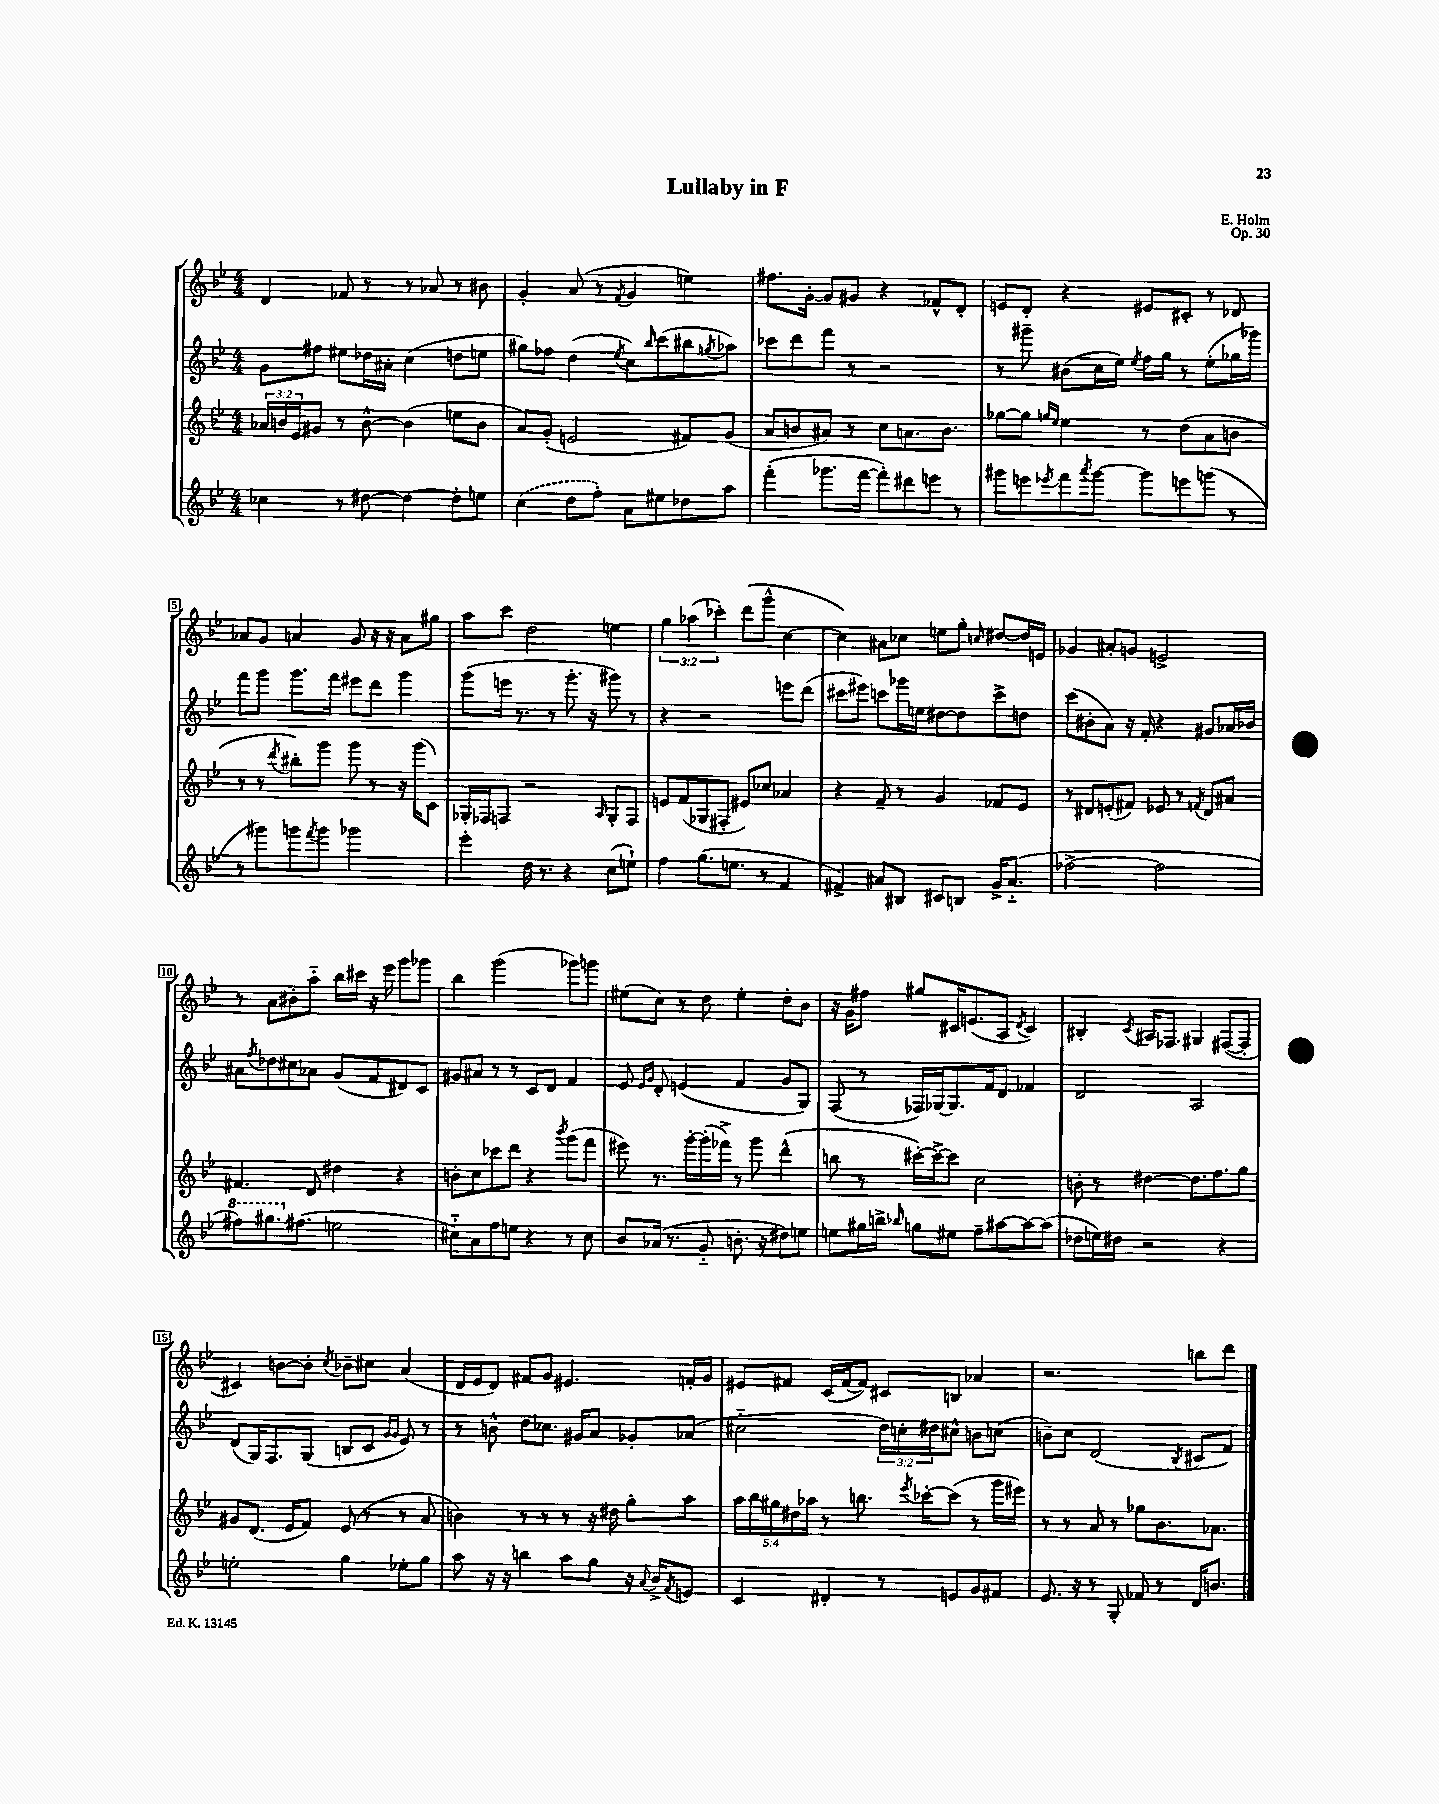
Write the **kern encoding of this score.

**kern	**kern	**kern	**kern
*staff4	*staff3	*staff2	*staff1
*clefG2	*clefG2	*clefG2	*clefG2
*k[b-e-]	*k[b-e-]	*k[b-e-]	*k[b-e-]
*M4/4	*M4/4	*M4/4	*M4/4
4cc-	24a-	8g	4d
.	24b	.	.
.	24e-	.	.
.	8g#	8ff#	.
8r	8r	8ee#	8f-
[8dd#	[8b^^	16dd-	8r
.	.	16a#'	.
4dd#_	(4b]	(4cc	8r
.	.	.	8a-
8dd#']	8ee	8dd	8r
8ee	8b	8ee	8b#
=	=	=	=
(4cc	8a)	8gg#)	4g'
.	(8g'	8ff-	.
8dd	2e	(4dd	(8a
8ff')	.	.	8r
.	.	8qee-	8qf
8a	.	8cc)	4g
.	.	16qqbb-	.
8ee#	.	(8ccc	.
8dd-	8f#)	8bb#	4ee)
.	.	8qgg	.
8aa	(8g	8aa-)	.
=	=	=	=
(4fff'	8a	8ccc-	8.ff#
.	8b	8ddd	.
.	.	.	[16g'
8.ggg-	8a#)	8fff	8g]
.	8r	8r	8g#
[16fff	.	.	.
8fff'])	8cc	2r	4r
8ddd#	8.a	.	.
8eee	.	.	8f-^^
.	8.b	.	.
8r	.	.	8d'
=	=	=	=
8ggg#	[8gg-	8r	8e
8eee	8gg-]	8ggg#~	8d'
.	16qqgg	.	.
8qeee-	16qqee-	.	.
8fff	4ee-	(8b#	4r
8qaaa	.	.	.
[8ggg#	.	16cc	.
.	.	16ee-)	.
.	.	8qee-	.
8ggg#]	8r	16ff	8e#
.	.	16gg	.
8eee	(8dd	8r	8c#'
(8ggg	8a	(8ee-'	8r
8r	8b	16gg-	8d-
.	.	16ggg-)	.
=	=	=	=
8r	8r	8fff	8a-
8ggg#)	8r	8ggg	8g
.	8qddd	.	.
8ggg	8bb#')	8.ggg	4a
8qfff	.	.	.
8ggg	8ggg	.	.
.	.	16fff	.
2ggg-	8ggg	8eee#	8g
.	8r	8ddd	16r
.	.	.	16r
.	16r	4ggg	8a
.	(16ggg	.	.
.	8c)	.	8gg#
=	=	=	=
4eee-'	16G-'	(8ggg	8aa
.	16F-	.	.
.	8F	16eee	8ccc
.	.	8.r	.
16dd	2r	.	2dd
8.r	.	.	.
.	.	8r	.
4r	.	8.ggg'	.
.	.	16r	.
.	16qqA	.	.
(8cc	8G-'	8ggg#)	4ee
8ee`)	8F	8r	.
=	=	=	=
4ff	8e	4r	6gg
.	(8f	.	.
.	.	.	(6aa-
(8.gg	8G-	2r	.
.	.	.	6ccc-')
.	8F#'	.	.
8.ee	.	.	.
.	8e#)	.	(8ddd
8r	8cc-	.	8ggg^^
4f	4a-	8eee	[4cc
.	.	(8ddd	.
=	=	=	=
4f#^)	4r	8ccc#	4cc])
.	.	8eee#)	.
8a#	8f~	8ccc	8a#
8B#	8r	16ggg-	8cc-
.	.	16ee	.
8c#	4g	[8dd#	8ee
8B	.	8dd#]	8gg'
.	.	.	16qqcc
16g^	8f-	8ccc^	[8dd#
(8.a#'~	.	.	.
.	8e-	8dd	16dd#]
.	.	.	16e
=	=	=	=
[2ff-^	8r	(8ccc	4g-
.	8d#	8b#'	.
.	(8e'	8a)	8a#'
.	8f#)	16r	8g
.	.	16f'	.
2ff-]	8e-	4r	2e^
.	8r	.	.
.	8qf	.	.
.	8d#	8g#	.
.	8a#	16a-	.
.	.	16b-	.
=	=	=	=
8fff#)	4.f#	8a#	8r
.	.	8qff	.
8.ggg#	.	8dd-	8a
.	.	8cc#	8b#'
(8.ff#	.	.	.
.	8d	8a-	8aa'~
2ee	4dd#	(8g	16bb-
.	.	.	16ccc#
.	.	8f	16r
.	.	.	16eee-
.	4r	8d#)	8ggg
.	.	8c	8ggg-
=	=	=	=
8cc#'~)	8b'	8g#	4bb-
8a	8cc	8a#	.
8ff	8ccc-	8r	(2ggg
8ee	8ddd	8r	.
4r	4r	8c	.
.	.	8d	.
.	8qbbb-	.	.
8r	(8ggg	4f	8ggg-)
8cc#	8fff	.	8ggg
=	=	=	=
8b-	8eee#)	8e-	(8ee#
.	.	16qqe-	.
.	.	16qqg	.
(16a-	8.r	8d'	8cc)
8.r	.	.	.
.	.	(4e	8r
.	[16ggg'	.	.
8g'~	(16ggg']	.	8dd
.	16fff-^)	.	.
8.b'	8r	4f	4ee#'
.	8ggg	.	.
16r	.	.	.
8dd#)	(4ddd^^	8g	8dd'
8ee	.	8G)	8b-
=	=	=	=
8ee	8bb	(8F	16r
.	.	.	16g
16gg#	8r	8r	8ff#
16bb^	.	.	.
16qqbb-	.	.	.
8gg	[16ccc#')	16F-)	8gg#
.	16ccc#^_	[16G-	.
8ee#	8ccc#]	8.G-]	16c#
.	.	.	(8.e
8ff~	2cc	.	.
.	.	16f	.
[8aa#	.	8d	8A
.	.	.	8qd
8aa#_	.	4f-	4c#)
(8aa#]	.	.	.
=	=	=	=
8dd-	8b'	2d	4B#'
16ee)	8r	.	.
16dd#	.	.	.
.	.	.	8qc
2r	[4dd#	.	16A#
.	.	.	8.F-
.	8.dd#]	2A	4G#
.	8.ff	.	.
4r	.	.	([8F#
.	8gg	.	8F#']
=	=	=	=
2ee'	8g#	(8d	4c#)
.	(8.d	16G)	.
.	.	8.F	.
.	.	.	[8b
.	16e-	.	.
.	8f)	(8G	8b']
.	.	.	8qcc
4gg	(8e-	8B	8b-~
.	8r	8c	8cc#
.	.	16qqg	.
.	.	16qqg	.
8ee-'	8r	8e-)	(4a
8gg	8a	8r	.
=	=	=	=
8aa	4b)	8r	16d
.	.	.	16e-
16r	.	8b^^	8d)
16r	.	.	.
4bb	8r	8dd	8f#
.	8r	8.cc-	8g
8aa	8r	.	4.e#
.	.	16g#	.
8gg	16r	8a	.
.	16dd#	.	.
16r	8gg'	8g-'	.
8qqa	.	.	.
16b-^	.	.	.
8qf	.	.	.
8e	8aa	(8a-	16f'
.	.	.	16g
=	=	=	=
4c	20aa	2cc#'~	8e#
.	20bb-	.	.
.	20gg#	.	.
.	.	.	8f#
.	20dd#	.	.
.	20aa-	.	.
4d#'	8r	.	(16c
.	.	.	[16f#
.	8.bb	.	8f#])
8r	.	24dd)	8c#
.	.	24cc'	.
.	8qeee-	.	.
.	[16ccc-'	.	.
.	.	24dd#	.
8e	(8ccc-]	8cc#^^	8B
8g	8r	8b	4a-
8f#	16ggg	(8cc	.
.	16eee#)	.	.
=	=	=	=
8.e-	8r	8b~)	2.r
.	8r	8cc	.
16r	.	.	.
8r	8a	(2d	.
8G'	8r	.	.
8f-	8gg-	.	.
8r	8.b-	.	.
.	.	8qB-	.
16d	.	8c#	8bb
8.b	8.a-	.	.
.	.	8f)	8ddd
==	==	==	==
*-	*-	*-	*-
